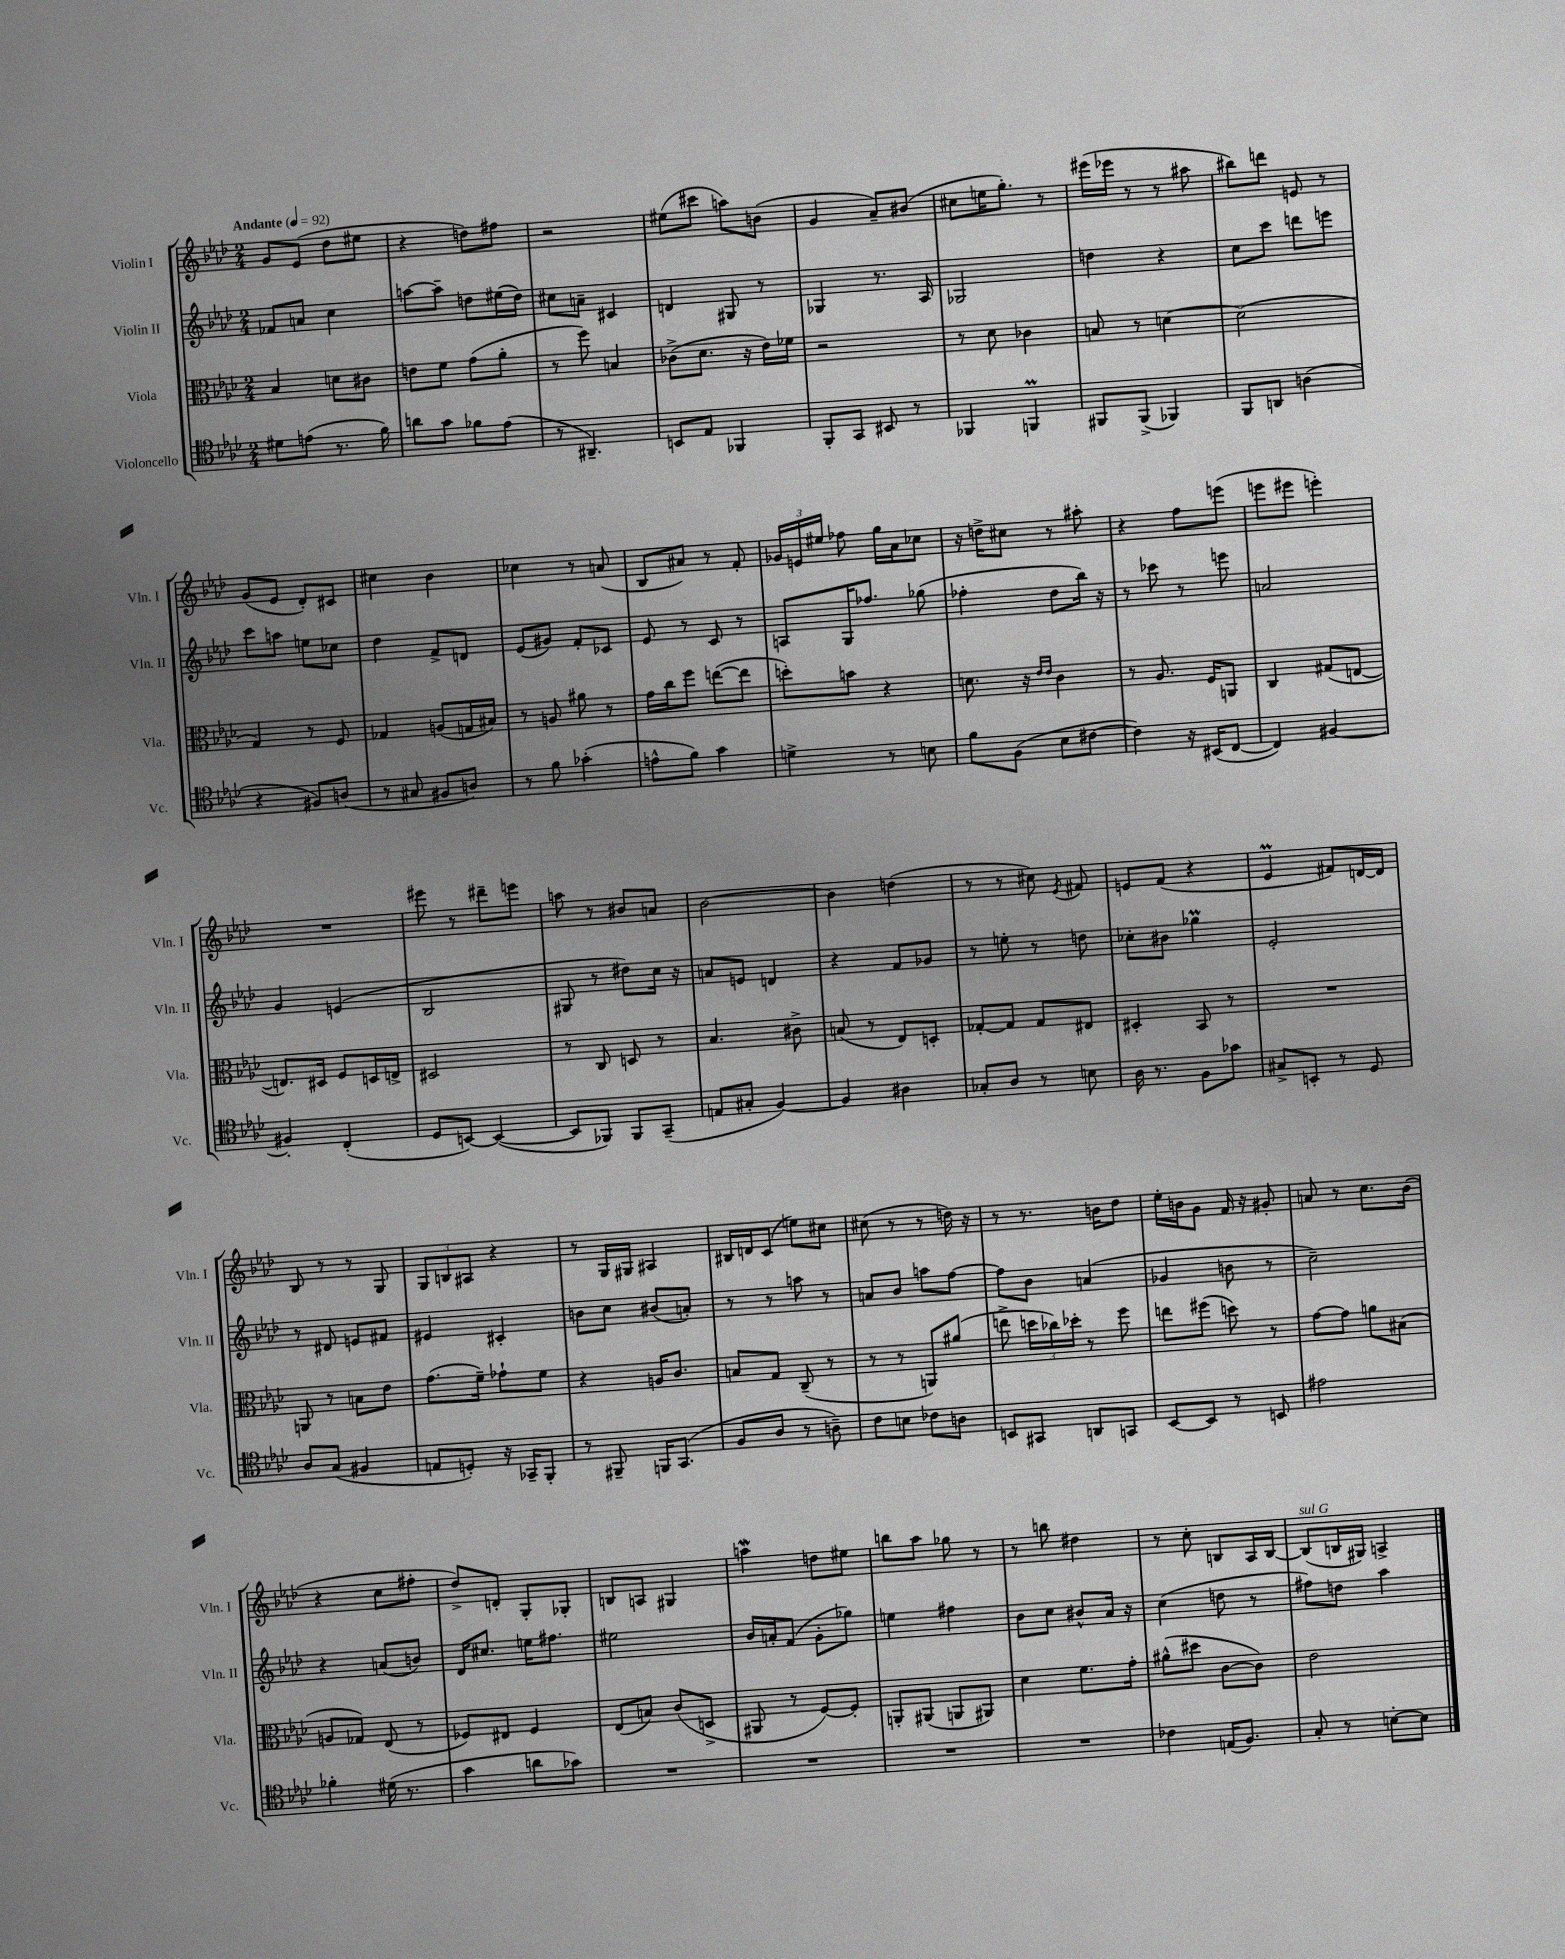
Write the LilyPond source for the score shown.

<<
\new StaffGroup <<
\new Staff = "s0" \with { instrumentName = "Violin I" shortInstrumentName = "Vln. I" } {
    \clef treble \key aes \major \numericTimeSignature \time 2/4 \tempo "Andante" 4 = 92
    \autoBeamOff g'8[ ees'8]( des''8[ eis''8] |
    r4 d''8[) fis''8] |
    r2 |
    eis''8[( cis'''8] a''8[) b'8]( |
    g'4 aes'8[--) bis'8]( |
    cis''8[ e''16 g''8.]-.) r8 |
    eis'''16[( ees'''16] r8 r8 ais''8 |
    bis''8[) d'''8] e'8 r8 |
    g'8[( ees'8] des'8[-.) cis'8] |
    cis''4 bes'4 |
    ces''4 r8 a'8( |
    bes8[ ais'8]) r8 f'8-. |
    \tuplet 3/2 { ges'16[ e'16 eis''16] } fes''8 g''16[ aes'16 ces''8] |
    r16 d''16[-> cis''8] r8 ais''8-. |
    r4 f''8[ e'''8]( |
    e'''8[ eis'''8] e'''4-.) |
    R2 |
    eis'''8 r8 dis'''8[-- e'''8] |
    a''8 r8 bis'8[ a'8] |
    bes'2~ |
    bes'4 d''4( |
    r8 r8 cis''8) \acciaccatura { ees'8 } fis'8 |
    e'8[ f'8]( r4 |
    ees'4\prall fis'8[) d'16~ d'16] |
    bes8 r8 r8 g8 |
    \tuplet 3/2 { g8[ b8 ais8] } r4 |
    r8 g16[ gis16] ais4 |
    bis16[ d'16 c'8]( e''8[) cis''8] |
    cis''8( r8 r8 d''16) r16 |
    r8 r8. b'16[ des''8] |
    ees''16[-. b'16 g'8] f'16 r16 gis'8-. |
    a'8 r8 c''8.[ bes'16]( |
    r4 c''8[ fis''8]-. |
    des''8[->) d'8]-. g8[-. ges8]-. |
    b8[ a8] gis4 |
    a''4\mordent d''8[ eis''8] |
    b''8[ aes''8] ges''8 r8 |
    r8 b''8 dis''4 |
    r8 c''8-. b8[ aes16 b16]~ |
    b8[^\markup { \italic "sul G" }( b16 gis16]) a4-> \bar "|." |
}
\new Staff = "s1" \with { instrumentName = "Violin II" shortInstrumentName = "Vln. II" } {
    \clef treble \key aes \major \numericTimeSignature \time 2/4
    \autoBeamOff fes'8[ a'8] c''4 |
    a''8[~ a''8]-- d''8[ eis''16( d''16]) |
    cis''8[ a'8]-- cis'4 |
    d'4 gis8 r8 |
    ges4 r8. aes16 |
    ges2 |
    d''4 r4 |
    c''8[ c'''8] d'''8[ e'''8] |
    c'''8[ a''8] e''8[ ces''8] |
    des''4 f'8[-> d'8] |
    ees'8[( gis'8]) f'8[-. ces'8] |
    ees'8 r8 c'8 r8 |
    a8[ g16 fes''8.] ges''8( |
    fes''4-. des''8[ bes''16]) r16 |
    r8 ces'''8 r8 e'''8 |
    a'2 |
    g'4 e'4( |
    bes2 |
    gis8 r8 dis''8[) c''16] r16 |
    a'8[ e'8] d'4 |
    r4 f'8[ ges'8] |
    r8 e''8-. r8 d''8 |
    ces''8[-. bis'8] ges''4\prall |
    ees'2-. |
    r8 dis'8 e'8[ fis'8] |
    eis'4 cis'4-. |
    b'8[ c''8] bis'8[( a'8]-.) |
    r8 r8 a''8 r8 |
    a'8[ bes'8] a''8[ f''8]~ |
    f''8[ bes'8] a'4( |
    ges'4 b'8 r8 |
    c''2--) |
    r4 a'8[( b'8]) |
    des'16[ cis''8.] e''16[ fis''8.] |
    eis''2 |
    bes'16[ a'16-. f'8]( g'8[-. ges''8]) |
    e''4 fis''4 |
    bes'8[ c''8] bis'8[-^ aes'16] r16 |
    c''4( d''8 r8 |
    fis''8[) d''8] aes''4 \bar "|." |
}
\new Staff = "s2" \with { instrumentName = "Viola" shortInstrumentName = "Vla." } {
    \clef alto \key aes \major \numericTimeSignature \time 2/4
    \autoBeamOff bes4 d'8[ cis'8] |
    e'8[ f'8] g'8[( aes'8]-. |
    r8 f''8) b4 |
    ces'8[->( des'8.] r16 ees'16[) fes'16] |
    r2 |
    r8 des'8 ces'4 |
    b8 r8 d'4~ |
    d'2( |
    g4) r8 f8 |
    ges4 a8[( g16 bis16]) |
    r8 a8 ais'8 r8 |
    g'16[ c''16 f''8] e''8[~( e''8] |
    d''8[-.) b'8] r4 |
    d'8. r16 \grace { ees'16[ ees'16] } c'4 |
    r8 aes8. f16[ a,8] |
    c4 gis8[( e8]~ |
    e8.[) dis16] f8[ d16 e16]-> |
    dis2 |
    r8 c8 d8 r8 |
    bes4. cis'8-> |
    b8( r8 ees8[) d8]-. |
    ges8[~-. ges8] ges8[ eis8] |
    dis4-. bes,8 r8 |
    R2 |
    a,8 r8 b8[ ees'8] |
    g'8.[( f'16]--) ges'8[-! f'8] |
    r4 a16[ c'8.] |
    b8[ g8] c8--( r8 |
    r8 r8 a,8[) ais'8]( |
    e''8-> \tuplet 3/2 { d''16[ ces''16) des''16]-. } r8 f''8 |
    e''8[ fis''8]( d''8) r8 |
    g'8[~ g'8] a'8[ bis8]( |
    a8[ ges8]) ees8( r8 |
    fes8[) eis8] fes4 |
    ees8[( b8]) c'8[( d8]-> |
    ais,8 r8 f8[~) f8]-. |
    a,8[-. ais,8]( a,8[ ais,8]) |
    des'4 f'8.[ g'16]-. |
    ais'8[-^( dis''8] c'8[~ c'8]) |
    ees'2 \bar "|." |
}
\new Staff = "s3" \with { instrumentName = "Violoncello" shortInstrumentName = "Vc." } {
    \clef tenor \key aes \major \numericTimeSignature \time 2/4
    \autoBeamOff dis'8[ e'8]( r8. f'16) |
    a'8[ g'8] fes'8[ ees'8]( |
    r8 ais,4.--) |
    b,8[ ees8] fes,4 |
    f,8[-. g,8] bis,8 r8 |
    fes,4 f,4\prall |
    fis,8[ fis,8]->( fes,4) |
    f,8[ a,8] a4( |
    r4 fis8[) a8]( |
    r8 gis8 fis8[ a8]) |
    r8 f'8 ges'4-.( |
    e'8[-^ f'8]) g'4 |
    d'4-> r8 b8 |
    f'8[ f8]( bes8[ cis'8]~ |
    cis'4) r16 bis,16[( c8]~ |
    c4) fis4~ |
    fis4-. c4-.( |
    des8[ b,8]~) b,4~( |
    b,8[ fes,8]) fes,8[ g,8]--( |
    e8[ gis8]-. f4~) |
    f4 ais4 |
    ges8[-. aes8] r8 b8 |
    aes16 r8. f8[ ges'8] |
    gis8[-> b,8]-. r8 des8 |
    aes8[ g8]( fis4 |
    e8[ d8]-.) r16 ges,16[-- f,8]-. |
    r8 fis,8-- f,16[ g,8.]( |
    f8[ aes8] r8 a8--) |
    c'8[ b8] ces'8[ a8] |
    b,8[ gis,8] a,8[ g,8] |
    bes,8[~ bes,8] r8 b,8 |
    eis'2 |
    fes'4-. dis'16( r8. |
    g'4 a'8[ ges'8]) |
    R2 |
    R2 |
    R2 |
    R2 |
    ces'4 e16[( f8.]) |
    g8-. r8 b8[~-. b8] \bar "|." |
}
>>
>>
\layout { \context { \Score \remove "Bar_number_engraver" } }
